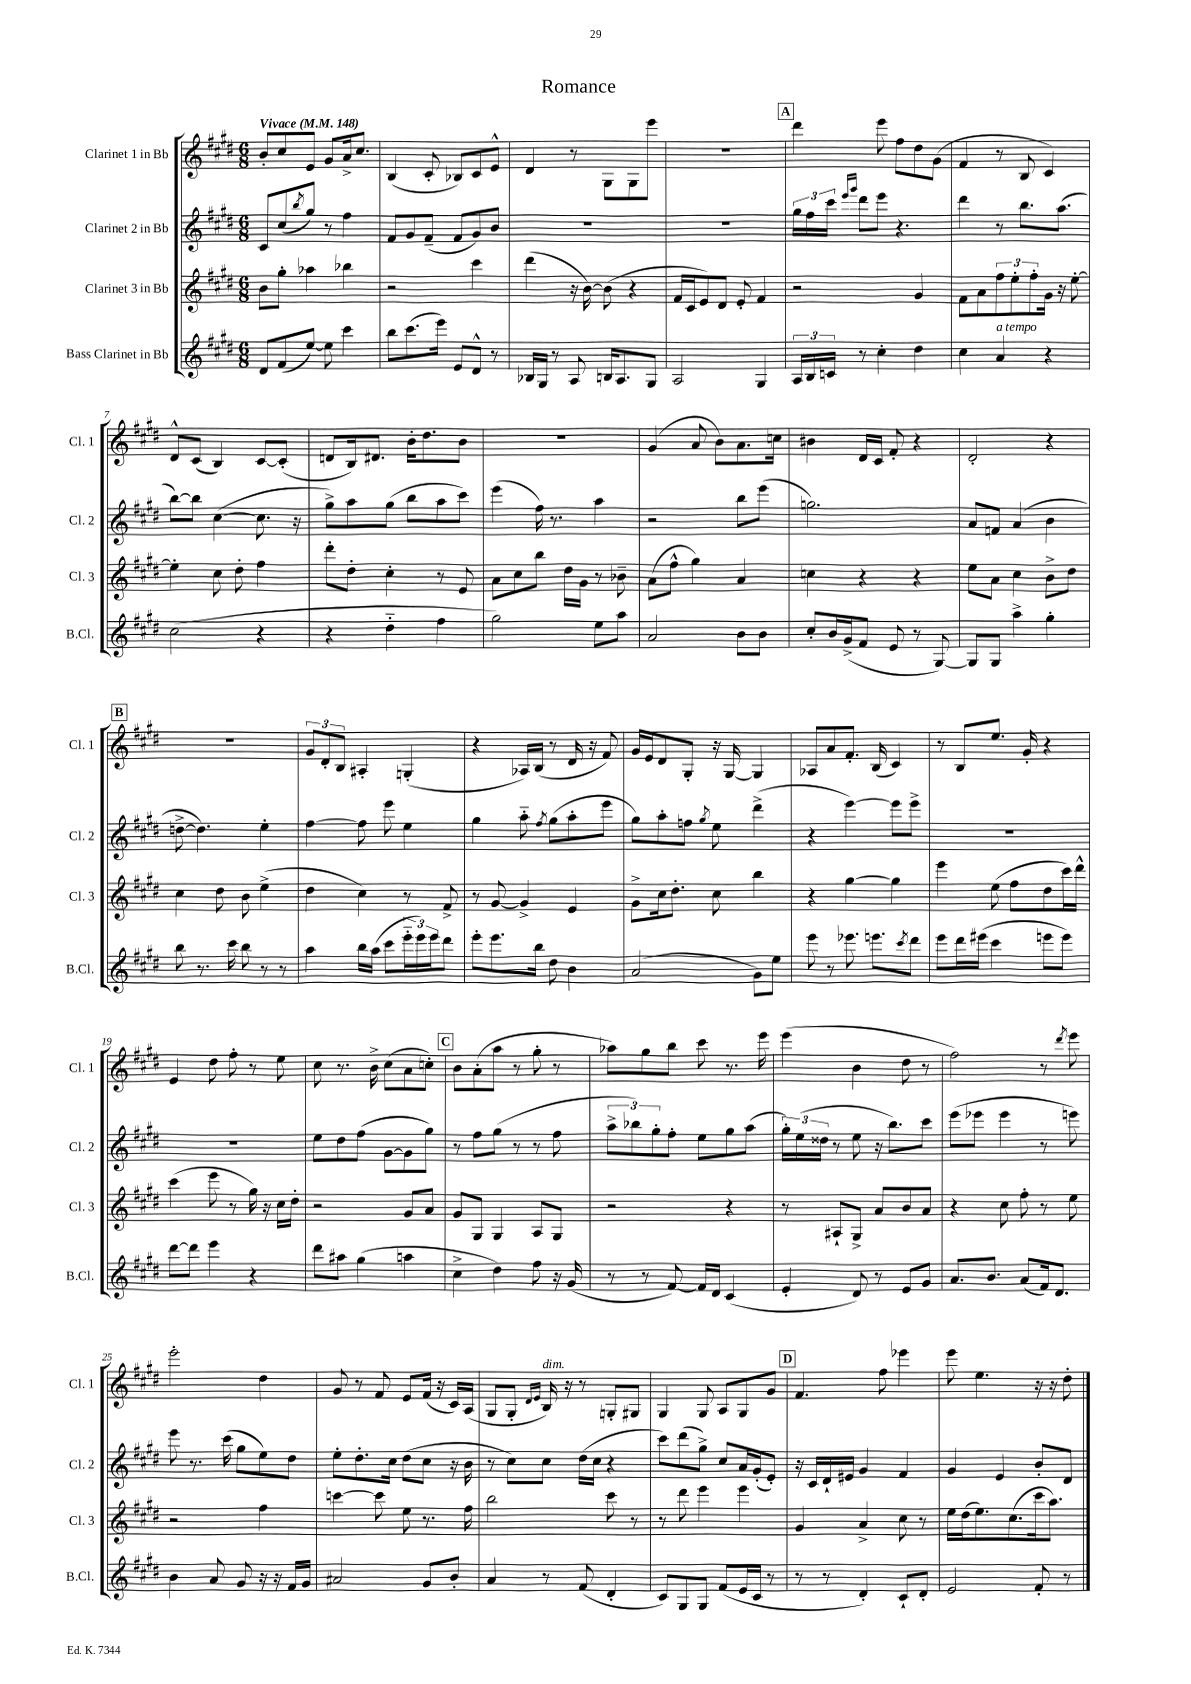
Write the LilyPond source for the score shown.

\header { title = "Romance" }
<<
\new StaffGroup <<
\new Staff = "s0" \with { instrumentName = "Clarinet 1 in Bb" shortInstrumentName = "Cl. 1" } {
    \clef treble \key e \major \numericTimeSignature \time 6/8 \tempo "Vivace" 4 = 148
    b'8-. cis''8 e'8 gis'8 a'16-> cis''8. |
    b4( cis'8-. bes8) cis'8 e'8-^ |
    dis'4 r8 gis8 gis8 e'''8 |
    R2. |
    \mark \markup { \box "A" } dis'''4 e'''8 fis''8 dis''8 gis'8( |
    fis'4 r8 b8 cis'4) |
    dis'8-^ cis'8( b4) cis'8~ cis'8-.( |
    d'8 b16) dis'8. b'16-. dis''8. b'8 |
    R2. |
    gis'4( a'8 b'8) a'8. c''16 |
    bis'4 dis'16 cis'16 fis'8-. r4 |
    dis'2-. r4 |
    \mark \markup { \box "B" } R2. |
    \tuplet 3/2 { gis'8 dis'8-. b8 } ais4-. g4-.( |
    r4 aes16) b16( r8 dis'16 r16 fis'8) |
    gis'16 e'16 dis'8 gis8-. r16 gis16~ gis4 |
    aes8 a'8 fis'8.-. b16( cis'4) |
    r8 b8 e''8. gis'16-. r4 |
    e'4 dis''8 fis''8-. r8 e''8 |
    cis''8 r8. b'16-> cis''8( a'8 c''8-.) |
    \mark \markup { \box "C" } b'8 a'8-.( a''8 r8 gis''8-. r8 |
    aes''8) gis''8 b''8 cis'''8 r8. e'''16 |
    e'''4( b'4 dis''8 r8 |
    fis''2) r8 \acciaccatura { dis'''8 } e'''8 |
    e'''2-. dis''4 |
    gis'8 r8 fis'8 e'8 fis'16( r16 cis'16) a16( |
    gis8 gis8-. \grace { dis'16 e'16 } b16^\markup { \italic "dim." }) r16 r8 g8-. gis8 |
    gis4 gis8 a8 gis8 gis'8 |
    \mark \markup { \box "D" } fis'4. fis''8 ees'''4 |
    e'''8 e''4. r16 r16 dis''8-. \bar "|." |
}
\new Staff = "s1" \with { instrumentName = "Clarinet 2 in Bb" shortInstrumentName = "Cl. 2" } {
    \clef treble \key e \major \numericTimeSignature \time 6/8
    cis'8 cis''8( \acciaccatura { b''8 } gis''8) r8 fis''4 |
    fis'8 gis'8 fis'8--( fis'8 gis'8) b'8 |
    R2. |
    R2. |
    \mark \markup { \box "A" } \tuplet 3/2 { gis''16 fis''16 cis'''16 } \grace { e'''16 gis'''16 } dis'''8 e'''8 r4. |
    dis'''4 r8 b''8. a''8.( |
    b''8~) b''8 cis''4~( cis''8. r16 |
    gis''8->) a''8 gis''8( b''8 a''8 cis'''8) |
    e'''4( fis''16) r8. a''4 |
    r2 b''8 e'''8( |
    g''2.) |
    a'8 f'8 a'4( b'4 |
    \mark \markup { \box "B" } d''8~-> d''4.) e''4-. |
    fis''4~ fis''8 e'''8 e''4 |
    gis''4 a''8-_ \acciaccatura { fis''8 } gis''8( a''8-. e'''8 |
    gis''8) a''8-. f''8 \acciaccatura { gis''8 } e''8 dis'''4->( |
    r4 e'''4~) e'''8 e'''8-> |
    R2. |
    R2. |
    e''8 dis''8 fis''8( gis'8~ gis'8 gis''8) |
    \mark \markup { \box "C" } r8 fis''8 gis''8( r8 r8 fis''8 |
    \tuplet 3/2 { a''8-> bes''8) gis''8-. } fis''8-. e''8 gis''8 a''8( |
    \tuplet 3/2 { gis''16-.) e''16( disis''16 } r8 e''8 r16 b''8.) cis'''8 |
    e'''8( ees'''8 ees'''4 r8 e'''8) |
    e'''8 r8. cis'''16( gis''8 e''8) dis''8 |
    e''8-. dis''8.-. cis''16 dis''8( cis''8 r16 b'16 |
    r8 cis''8) cis''8 dis''16( cis''16 r4 |
    cis'''8) dis'''8( gis''8->) cis''8 a'16 gis'16-.( e'8-.) |
    \mark \markup { \box "D" } r16 cis'16 dis'16-! eis'16 gis'4 fis'4 |
    gis'4 e'4 b'8-. dis'8 \bar "|." |
}
\new Staff = "s2" \with { instrumentName = "Clarinet 3 in Bb" shortInstrumentName = "Cl. 3" } {
    \clef treble \key e \major \numericTimeSignature \time 6/8
    b'8 gis''8-. aes''4 bes''4 |
    r2 cis'''4 |
    dis'''4( r16 b'16~) b'8( r4 |
    fis'16 cis'16 e'8) dis'8 e'8-. fis'4 |
    \mark \markup { \box "A" } r2 gis'4 |
    fis'8 a'8 \tuplet 3/2 { fis''8 e''8-. fis''8-. } gis'16 r16 e''8~-. |
    e''4-. cis''8 dis''8-. fis''4 |
    dis'''8-. dis''8-. cis''4-. r8 e'8 |
    a'8 cis''8 b''8 dis''16 gis'16 r8 bes'8-- |
    a'8( fis''8-^ gis''4) a'4 |
    c''4 r4 r4 |
    e''8 a'8 cis''4 b'8-> dis''8 |
    \mark \markup { \box "B" } cis''4 dis''8 b'8 e''4->( |
    dis''4 cis''4) r8 fis'8-> |
    r8 gis'8~ gis'4-> e'4 |
    gis'8-> cis''16 dis''8.-. cis''8 b''4 |
    r4 gis''4~ gis''4 |
    e'''4 e''8( fis''8 dis''8 cis'''16) dis'''16-^ |
    cis'''4( e'''8 r8 gis''16) r16 cis''16 dis''16-. |
    r2 gis'8 a'8 |
    \mark \markup { \box "C" } gis'8 gis8 gis4 a8 gis8 |
    r2 r4 |
    r8 ais8-! gis8-> a'8 b'8 a'8 |
    r4 cis''8 fis''8-. r8 e''8 |
    r2 fis''4 |
    c'''4~ c'''8 e''8 r8. fis''16 |
    b''2 cis'''8 r8 |
    r8 dis'''8 e'''4 e'''4 |
    \mark \markup { \box "D" } gis'4 a'4-> cis''8 r8 |
    e''16 dis''16( e''8.) cis''8.( cis'''16 a''8.) \bar "|." |
}
\new Staff = "s3" \with { instrumentName = "Bass Clarinet in Bb" shortInstrumentName = "B.Cl." } {
    \clef treble \key e \major \numericTimeSignature \time 6/8
    dis'8 fis'8( e''8~) e''8 cis'''4 |
    b''8 cis'''8.( e'''16) e'8 dis'8-^ r8 |
    bes16 gis16 r8 a8 b16 a8. gis8 |
    a2 gis4 |
    \mark \markup { \box "A" } \tuplet 3/2 { a16 b16 c'16 } r8 cis''4-. dis''4 |
    cis''4 a'4^\markup { \italic "a tempo" } r4 |
    cis''2( r4 |
    r4 dis''4-_ fis''4 |
    gis''2) e''8 a''8 |
    a'2 b'8 b'8 |
    cis''8-. b'16 gis'16->( fis'8 e'8 r8 gis8~) |
    gis8 gis8 a''4-> gis''4-. |
    \mark \markup { \box "B" } b''8 r8. cis'''16 b''8 r8 r8 |
    a''4 b''16 a''16( cis'''8 \tuplet 3/2 { e'''16-_ e'''16) e'''16 } dis'''8 |
    e'''8-. e'''8. b''16 dis''8 b'4 |
    a'2( gis'8) e''8 |
    e'''8 r8 ees'''8. e'''8. \acciaccatura { cis'''8 } dis'''8 |
    e'''8 dis'''16 eis'''16( cis'''4 e'''8 e'''8) |
    dis'''8~ dis'''8 e'''4 r4 |
    dis'''8 ais''8 gis''4( a''4 |
    \mark \markup { \box "C" } cis''4-> dis''4) fis''8 r16 gis'16( |
    r8 r8 fis'8~) fis'16 dis'16 cis'4( |
    e'4-. dis'8) r8 e'8 gis'8 |
    a'8. b'8. a'8( fis'16) dis'8. |
    b'4 a'8 gis'8 r16 r16 fis'16 gis'16 |
    ais'2 gis'8 b'8-. |
    a'4 r8 fis'8( dis'4-. |
    cis'8) gis8 gis8 fis'8( e'16 cis'16 r8 |
    \mark \markup { \box "D" } r8 r8 dis'4-.) cis'8-! dis'8-. |
    e'2 fis'8-. r8 \bar "|." |
}
>>
>>
